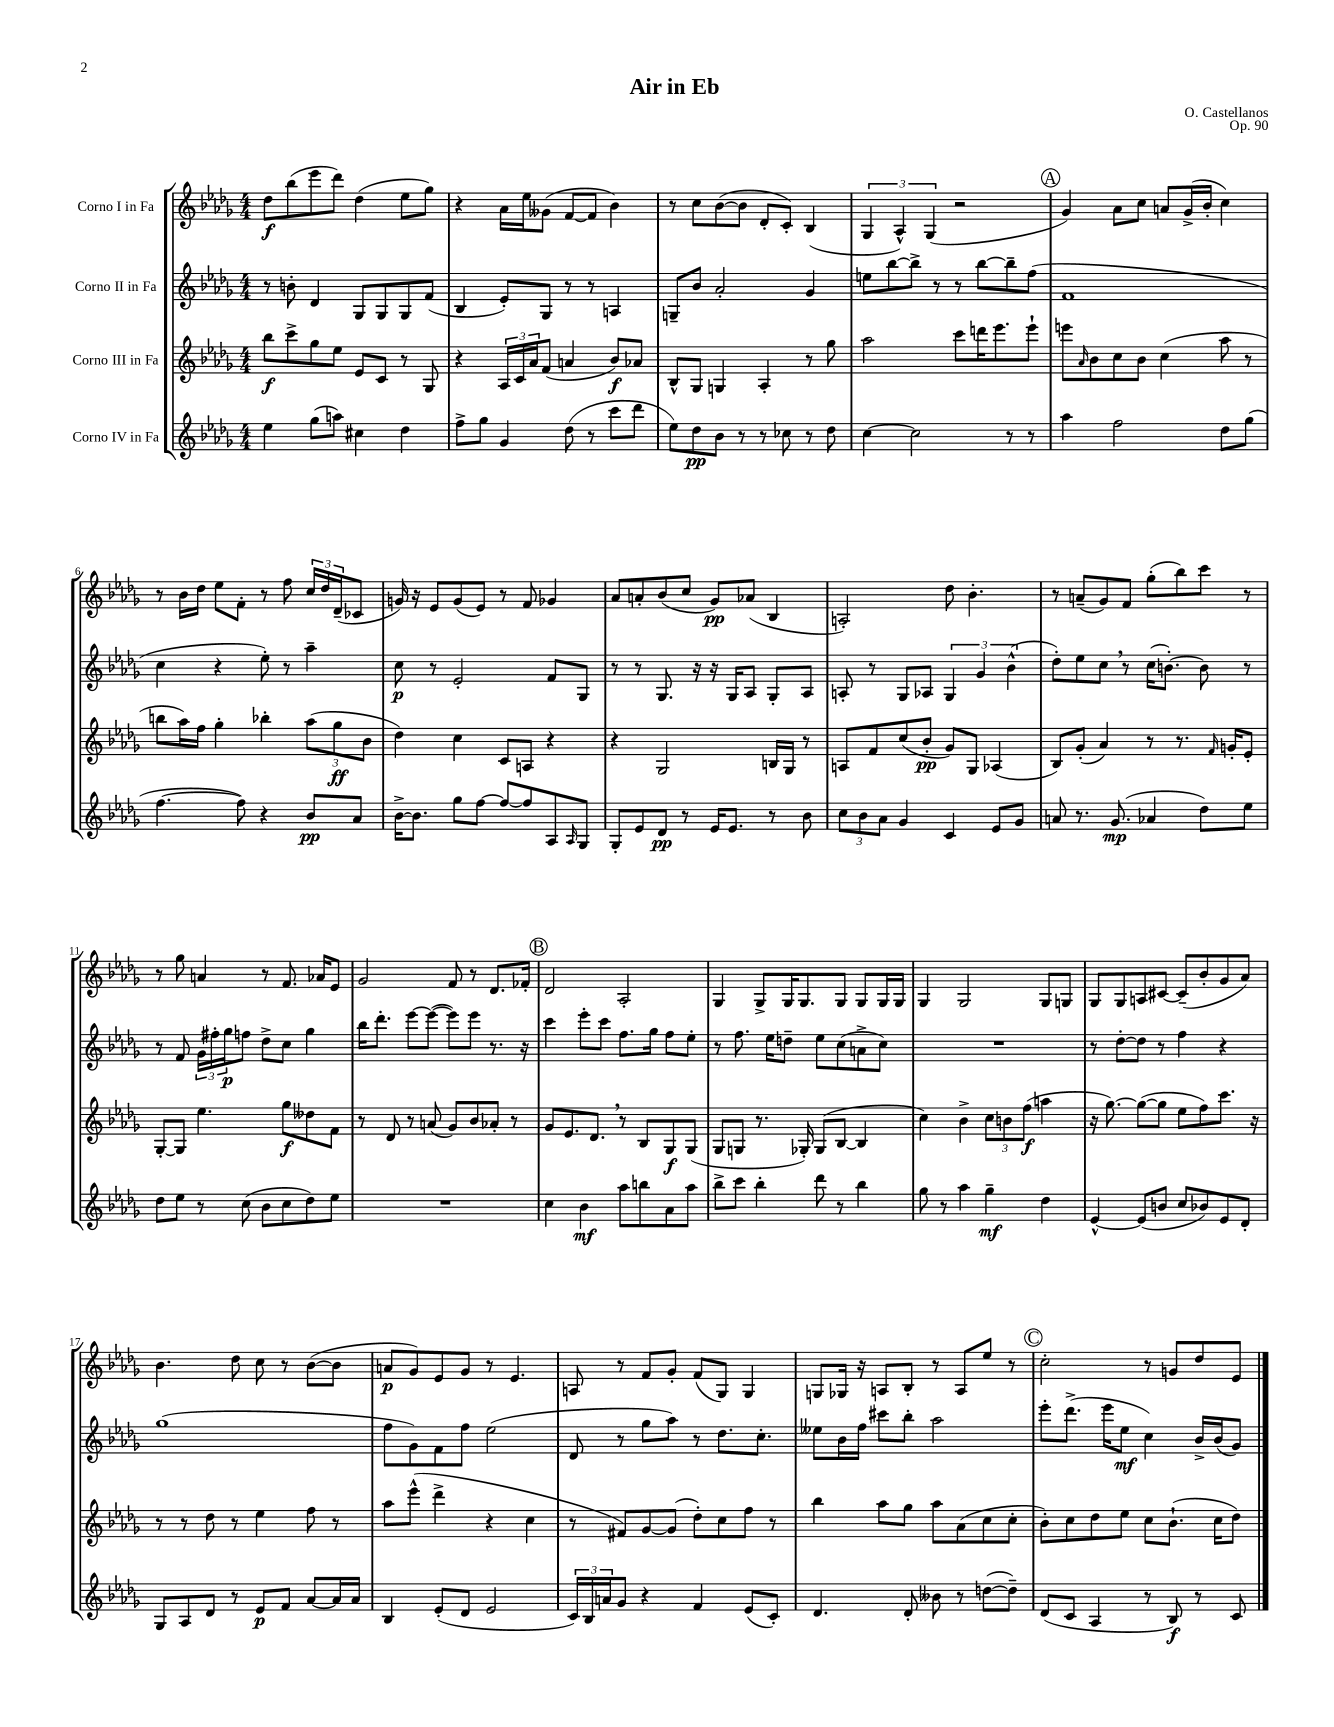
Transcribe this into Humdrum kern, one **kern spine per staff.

**kern	**kern	**kern	**kern
*staff4	*staff3	*staff2	*staff1
*clefG2	*clefG2	*clefG2	*clefG2
*k[b-e-a-d-g-]	*k[b-e-a-d-g-]	*k[b-e-a-d-g-]	*k[b-e-a-d-g-]
*M4/4	*M4/4	*M4/4	*M4/4
4ee-	8bb-	8r	8dd-
.	8ccc^	8b'	(8bb-
(8gg-	8gg-	4d-	8eee-
8aa)	8ee-	.	8ddd-)
4cc#	8e-	8G-	(4dd-
.	8c	8G-	.
4dd-	8r	8G-	8ee-
.	8G-	(8f	8gg-)
=	=	=	=
8ff^	4r	4B-	4r
8gg-	.	.	.
4g-	24A-	8e-')	16a-
.	24c	.	.
.	.	.	16ee-
.	24a-	.	.
.	(8f	8G-	(8g--
(8dd-	4a	8r	[8f
8r	.	8r	8f]
8ccc	8b-)	4A	4b-)
8ddd-	8a-	.	.
=	=	=	=
8ee-)	8B-^^	8G~	8r
8dd-	8G-	8b-	8cc
8b-	4G	2a-'	([8b-
8r	.	.	8b-]
8r	4A-'	.	8d-'
8cc-	.	.	8c')
8r	8r	4g-	(4B-
8dd-	8gg-	.	.
=	=	=	=
[4cc	2aa-	8ee	6G-
.	.	[8bb-	.
.	.	.	6A-^^)
2cc]	.	8bb-^]	.
.	.	.	(6G-
.	.	8r	.
.	8ccc	8r	2r
.	16ddd	[8bb-	.
.	8.eee-	.	.
8r	.	8bb-~]	.
8r	8eee-`	(8ff	.
=	=	=	=
4aa-	8eee	1f	4g-)
.	16qqa-	.	.
.	8b-	.	.
2ff	8cc	.	8a-
.	8b-	.	8cc
.	(4cc	.	8a
.	.	.	(16g-^
.	.	.	16b-'
8dd-	8aa-	.	4cc)
(8gg-	8r	.	.
=	=	=	=
[4.ff	8bb	4cc	8r
.	16aa-)	.	16b-
.	16ff	.	16dd-
.	4gg-'	4r	8ee-
8ff])	.	.	8f'
4r	4bb-'	8ee-')	8r
.	.	8r	8ff
8b-	(12aa-	4aa-~	24cc
.	.	.	24dd-
.	12gg-	.	(24d-~
8a-	.	.	8c-
.	12b-	.	.
=	=	=	=
[16b-^	4dd-)	8cc	16g)
8.b-]	.	.	16r
.	.	8r	8e-
8gg-	4cc	2e-'	(8g
[8ff	.	.	8e-)
8ff_	8c	.	8r
8ff]	8A	.	8f
8A-	4r	8f	4g-
16qqA-	.	.	.
8G-	.	8G-	.
=	=	=	=
8G-'	4r	8r	8a-
8e-	.	8r	8a'
8d-	2G-	8.G-	(8b-
8r	.	.	8cc
.	.	16r	.
16e-	.	16r	8g-)
8.e-	.	16G-	.
.	.	8A-	(8a-
8r	16B	8G-'	4B-
.	16G-	.	.
8b-	8r	8A-	.
=	=	=	=
12cc	8A	8A'	2A')
12b-	.	.	.
.	8f	8r	.
12a-	.	.	.
4g-	(8cc	8G-	.
.	8b-'	8A-	.
4c	8g-)	6G-	8dd-
.	8G-	.	4.b-'
.	.	6g-	.
8e-	(4A-	.	.
.	.	(6b-^^	.
8g-	.	.	.
=	=	=	=
8a	8B-)	8dd-')	8r
8.r	(8g-'	8ee-	(8a~
.	4a-)	8cc	8g-)
(8.g-	.	.	.
.	.	8r	8f
4a-	8r	(16cc	(8gg-'
.	.	[8.b')	.
.	8.r	.	8bb-)
8dd-)	.	8b]	8ccc
.	16qqf	.	.
.	16g'	.	.
8ee-	8e-'	8r	8r
=	=	=	=
8dd-	[8G-'	8r	8r
8ee-	8G-]	8f	8gg-
8r	4.ee-	24g-	4a
.	.	24ff#'	.
.	.	24gg-	.
(8cc	.	8ff	.
8b-	.	8dd-^	8r
8cc	8gg-	8cc	8.f
8dd-)	8dd--	4gg-	.
.	.	.	16a-
8ee-	8f	.	8e-
=	=	=	=
1r	8r	16bb-	2g-
.	.	8.ddd-'	.
.	8d-	.	.
.	8r	[8eee-	.
.	(8a	(8eee-_	.
.	8g-)	8eee-])	8f
.	8b-	8eee-	8r
.	8a-'	8.r	8.d-
.	8r	.	.
.	.	16r	16f-'
=	=	=	=
4cc	8g-	4ccc	2d-
.	8.e-	.	.
4b-	.	8eee-'	.
.	8.d-	.	.
.	.	8ccc	.
8aa-	8r	8.ff	2A-'
8bb	8B-	.	.
.	.	16gg-	.
8a-	8G-	8ff	.
8aa-	(8G-	8ee-'	.
=	=	=	=
8bb-^	8G-	8r	4G-
8ccc	8G	8.ff	.
4bb-'	8.r	.	8G-^
.	.	16ee-	.
.	.	8dd~	16G-
.	16G-')	.	8.G-
8ddd-	(8G-	8ee-	.
8r	[8B-	(8cc	8G-
4bb-	4B-]	8a^	8G-
.	.	8cc)	16G-
.	.	.	16G-
=	=	=	=
8gg-	4cc)	1r	4G-
8r	.	.	.
4aa-	4b-^	.	2G-
4gg-~	12cc	.	.
.	12b	.	.
.	(12ff	.	.
4dd-	4aa	.	8G-
.	.	.	8G
=	=	=	=
[4e-^^	16r	8r	8G-
.	[8.gg-)	.	.
.	.	[8dd-'	8G-
(8e-]	(8gg-_	8dd-]	8A
8b	8gg-]	8r	[8c#
8cc	8ee-	4ff	(8c#~]
8b-)	8ff)	.	8b-'
8e-	8.ccc	4r	8g-
8d-'	.	.	8a-)
.	16r	.	.
=	=	=	=
8G-	8r	(1gg-	4.b-
8A-	8r	.	.
8d-	8dd-	.	.
8r	8r	.	8dd-
8e-	4ee-	.	8cc
8f	.	.	8r
[8a-	8ff	.	([8b-
16a-]	8r	.	8b-]
16a-	.	.	.
=	=	=	=
4B-	8aa-	8ff	8a
.	(8eee-^^	8g-)	8g-)
(8e-'	4ddd-^	8f	8e-
8d-	.	8ff	8g-
2e-	4r	(2ee-	8r
.	.	.	4.e-
.	4cc	.	.
=	=	=	=
24c)	8r	8d-	8A
24B-	.	.	.
24a	.	.	.
8g-	8f#)	8r	8r
4r	[8g-	8gg-	8f
.	(8g-]	8aa-)	8g-'
4f	8dd-')	8r	(8f
.	8cc	8.dd-	8G-)
(8e-	8ff	.	4G-
.	.	8.cc'	.
8c')	8r	.	.
=	=	=	=
4.d-	4bb-	8ee--	8G
.	.	16b-	16G-
.	.	16ff	16r
.	8aa-	8ccc#	8A
8d-'	8gg-	8bb-'	8B-'
8b--	8aa-	2aa-	8r
8r	(8a-	.	8A
([8dd	8cc	.	8ee-
8dd~])	8cc'	.	8r
=	=	=	=
(8d-	8b-')	8eee-'	2cc'
8c	8cc	(8.ddd-^	.
4A-	8dd-	.	.
.	.	16eee-	.
.	8ee-	8ee-	.
8r	8cc	4cc)	8r
8B-)	(8.b-`	.	8g
8r	.	16b-^	8dd-
.	16cc	(16b-	.
8c	8dd-)	8g-)	8e-
==	==	==	==
*-	*-	*-	*-
